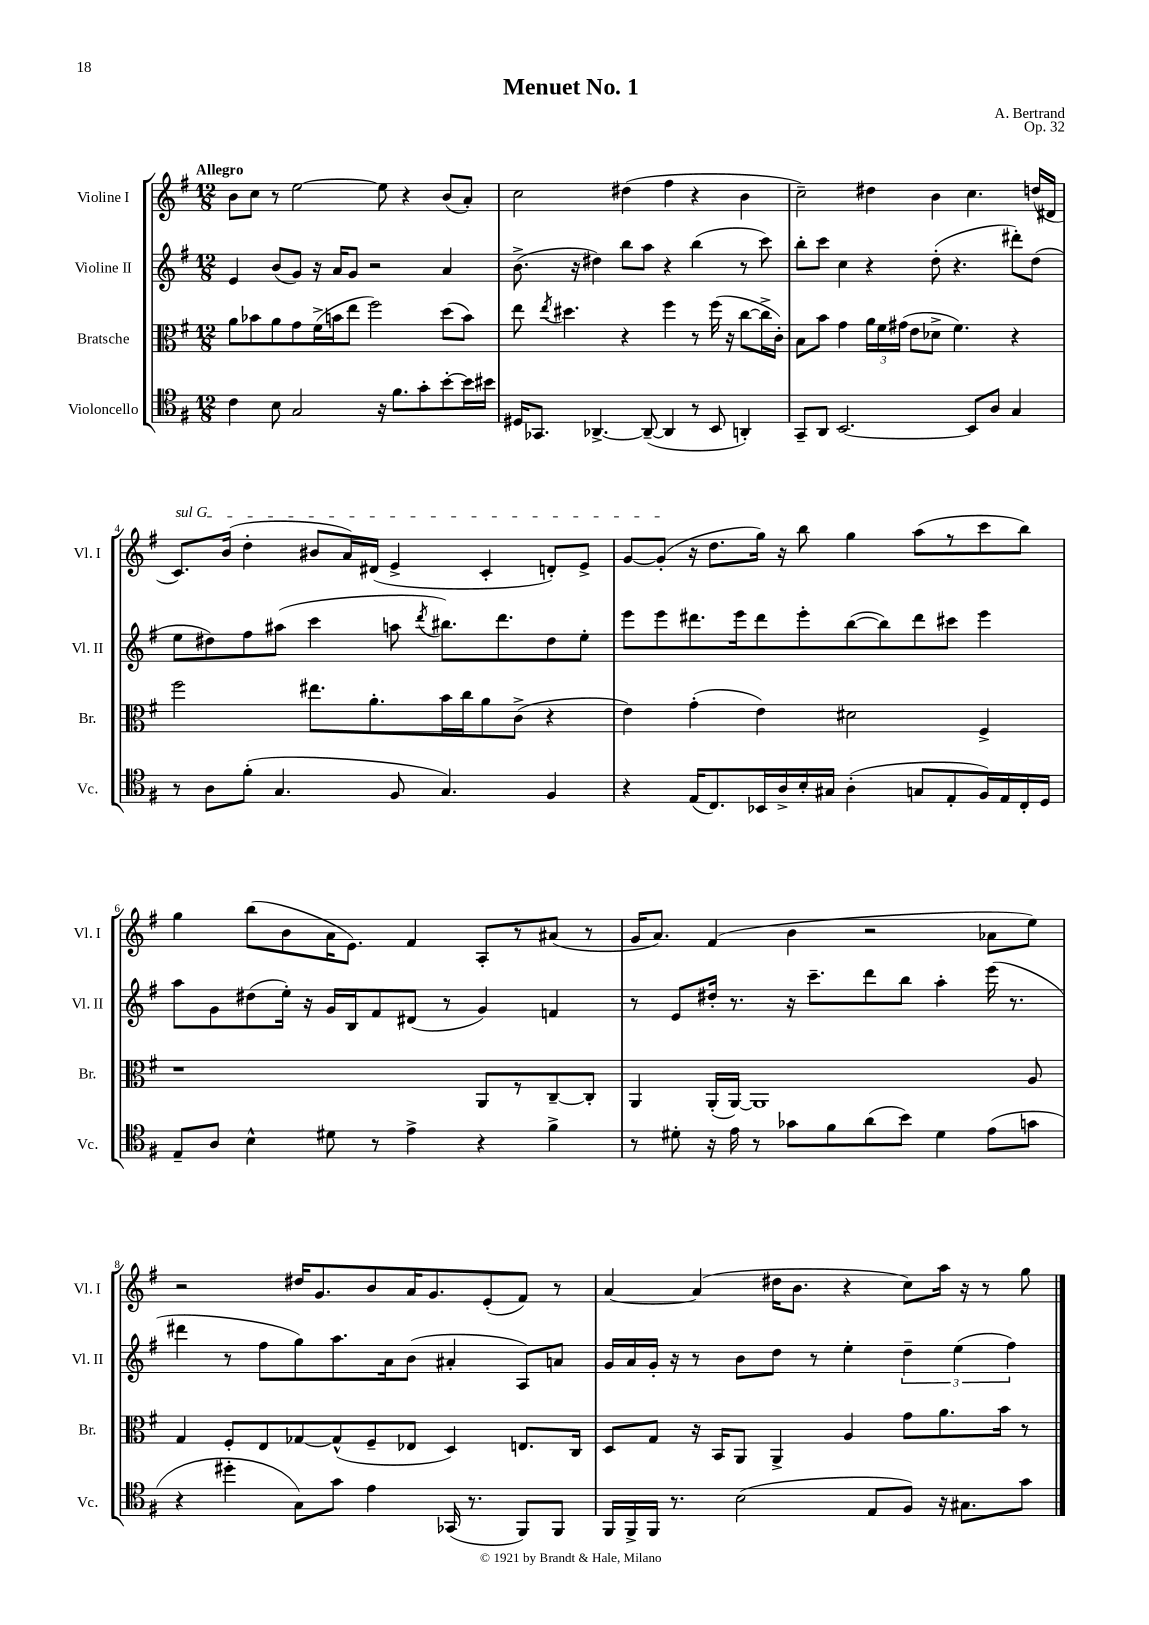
\header { title = "Menuet No. 1" composer = "A. Bertrand" opus = "Op. 32" }
<<
\new StaffGroup <<
\new Staff = "s0" \with { instrumentName = "Violine I" shortInstrumentName = "Vl. I" } {
    \clef treble \key g \major \numericTimeSignature \time 12/8 \tempo "Allegro"
    \autoBeamOff b'8[ c''8] r8 e''2~ e''8 r4 b'8[( a'8]-.) |
    c''2 dis''4( fis''4 r4 b'4 |
    c''2--) dis''4 b'4 c''4. d''16[( dis'16] |
    \once \override TextSpanner.bound-details.left.text = \markup { \italic "sul G" } c'8.[\startTextSpan) b'16]( d''4-. bis'8[ a'16) dis'16]( e'4-> c'4-. d'8[-.) e'8]-> |
    g'8[~ g'8]-.\stopTextSpan( r16 d''8.[ g''16]) r16 b''8 g''4 a''8[( r8 c'''8 b''8]) |
    g''4 b''8[( b'8 a'16 e'8.]) fis'4 a8[-. r8 ais'8]( r8 |
    g'16[ a'8.]) fis'4( b'4 r2 aes'8[ e''8]) |
    r2 dis''16[ g'8. b'8 a'16 g'8. e'8-.( fis'8]) r8 |
    a'4~ a'4( dis''16[ b'8.] r4 c''8[) a''16] r16 r8 g''8 \bar "|." |
}
\new Staff = "s1" \with { instrumentName = "Violine II" shortInstrumentName = "Vl. II" } {
    \clef treble \key g \major \numericTimeSignature \time 12/8
    \autoBeamOff e'4 b'8[( g'8]) r16 a'16[ g'8] r2 a'4 |
    b'8.->( r16 dis''4) b''8[ a''8] r4 b''4( r8 c'''8) |
    b''8[-. c'''8] c''4 r4 d''8-.( r4. dis'''8[-.) d''8]( |
    e''8[ dis''8) fis''8 ais''8]( c'''4 a''8 \acciaccatura { d'''8 } bis''8.[) d'''8. dis''8 e''8]-. |
    e'''8[ e'''8 dis'''8. e'''16 dis'''8 e'''8-. b''8~( b''8) dis'''8 cis'''8] e'''4 |
    a''8[ g'8 dis''8( e''16]-.) r16 g'16[ b16 fis'8 dis'8]( r8 g'4) f'4 |
    r8 e'8[ dis''16]-. r8. r16 c'''8.[-- d'''8 b''8] a''4-. e'''16( r8. |
    dis'''4 r8 fis''8[ g''8) a''8. a'16 b'8]( ais'4-. a8[) a'8] |
    g'16[ a'16 g'16]-. r16 r8 b'8[ d''8] r8 e''4-. \tuplet 3/2 { d''4-- e''4( fis''4) } \bar "|." |
}
\new Staff = "s2" \with { instrumentName = "Bratsche" shortInstrumentName = "Br." } {
    \clef alto \key g \major \numericTimeSignature \time 12/8
    \autoBeamOff a'8[ bes'8 a'8 g'8 fis'16->( b'16 e''8] fis''2) d''8[( b'8]) |
    e''8 \acciaccatura { e''8 } dis''4. r4 fis''4 r8 fis''16( r16 c''8[~ c''16-> c'16]-.) |
    b8[ b'8] g'4 \tuplet 3/2 { a'16[ fis'16 gis'16]( } e'8[ des'8]-> fis'4.) r4 |
    fis''2 eis''8.[ a'8.-. b'16 c''16 a'8 c'8]->( r4 |
    e'4) g'4-.( e'4) dis'2 fis4-> |
    r1 a,8[ r8 c8~-- c8]-. |
    a,4 a,16[-.( a,16]~) a,1 a8 |
    g4 fis8[-. e8 ges8~ ges8-^( fis8-- ees8] d4) e8.[ c16] |
    d8[ g8] r16 b,16[ a,8] a,4-> a4 g'8[ a'8. b'16] r8 \bar "|." |
}
\new Staff = "s3" \with { instrumentName = "Violoncello" shortInstrumentName = "Vc." } {
    \clef tenor \key g \major \numericTimeSignature \time 12/8
    \autoBeamOff c'4 b8 g2 r16 fis'8.[ g'8-. b'8~-. b'16 bis'16] |
    dis16[ ges,8.] aes,4.~-> aes,8~--( aes,4 r8 b,8 a,4-.) |
    g,8[-- a,8] b,2.~ b,8[ a8] g4 |
    r8 a8[ fis'8]-.( g4. fis8 g4.) fis4 |
    r4 e16[( c8.) bes,16 a16-> b16-. gis16] a4-.( g8[ e8-. fis16) e16 c16-. d16] |
    e8[-- a8] b4-^ dis'8 r8 e'4-> r4 fis'4-> |
    r8 dis'8-. r16 e'16 r8 ges'8[ fis'8 a'8( b'8]) dis'4 e'8[( g'8] |
    r4 dis''4-. g8[) g'8] e'4 ges,16( r8. fis,8[) fis,8] |
    fis,16[ fis,16-> fis,16] r8. b2( e8[ fis8]) r16 gis8.[ g'8] \bar "|." |
}
>>
>>
